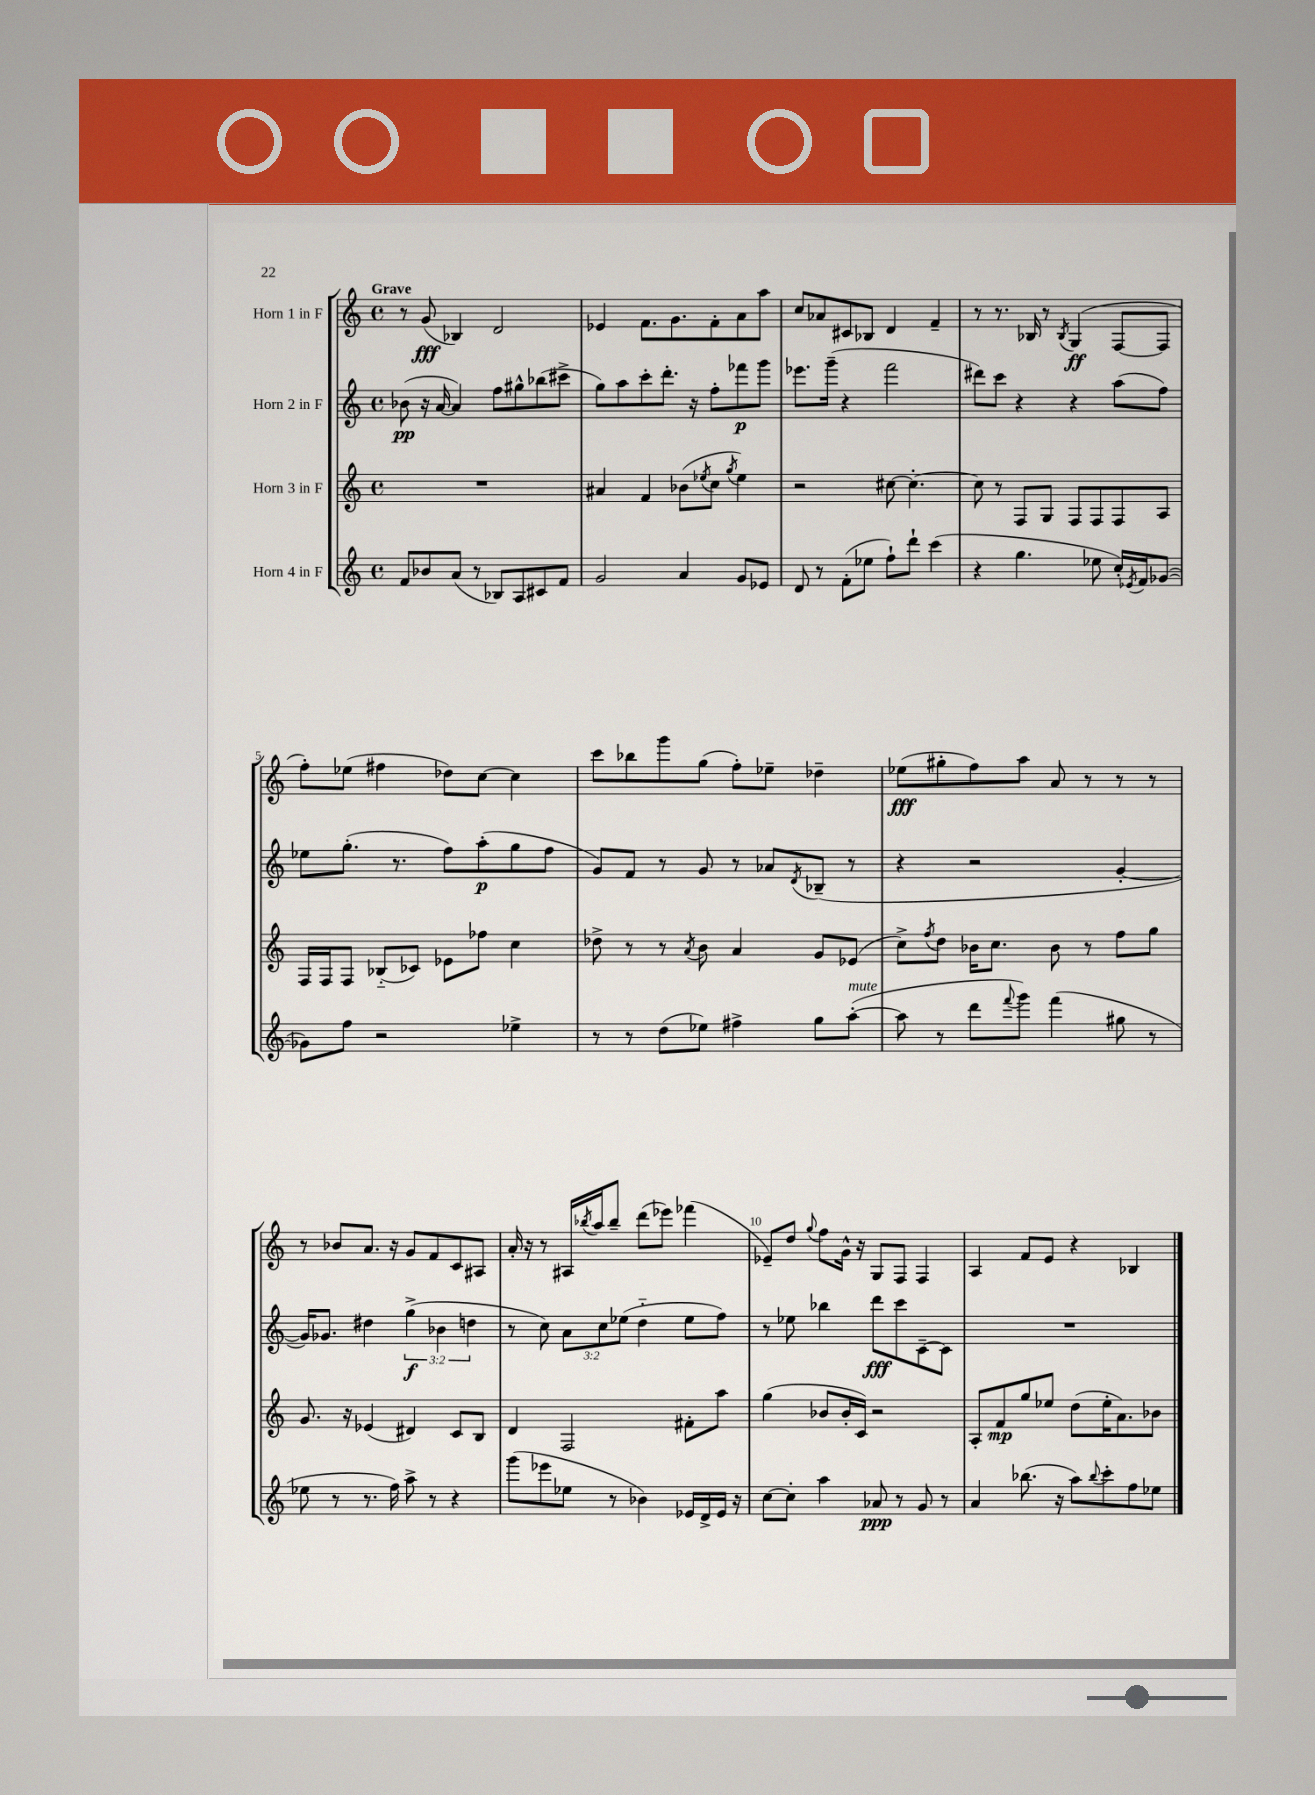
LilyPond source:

<<
\new StaffGroup <<
\new Staff = "s0" \with { instrumentName = "Horn 1 in F" } {
    \clef treble \key c \major \defaultTimeSignature \time 4/4 \tempo "Grave"
    r8 g'8\fff( bes4) d'2 |
    ees'4 f'8. g'8. f'8-. a'8 a''8 |
    c''8 aes'8 cis'8 bes8 d'4 f'4-- |
    r8 r8. bes16 r8 \acciaccatura { bes8 } g4\ff( f8~ f8 |
    f''8-.) ees''8( fis''4 des''8) c''8~ c''4 |
    c'''8 bes''8 g'''8 g''8( f''8-.) ees''8-- des''4-- |
    ees''8\fff( gis''8-. f''8) a''8 a'8 r8 r8 r8 |
    r8 bes'8 a'8. r16 g'8 f'8 c'8 ais8 |
    a'16-. r16 r8 ais16 \acciaccatura { bes''8 } a''16 bes''8-- d'''8( ees'''8) fes'''4( |
    ees'8--) d''8 \appoggiatura { g''8 } f''8 g'16-^ r16 g8 f8 f4 |
    a4 f'8 e'8 r4 bes4 \bar "|." |
}
\new Staff = "s1" \with { instrumentName = "Horn 2 in F" } {
    \clef treble \key c \major \defaultTimeSignature \time 4/4 \override Staff.TupletNumber.text = #tuplet-number::calc-fraction-text
    bes'8\pp( r16 a'16~ a'4) f''8 gis''8-^ bes''8( cis'''8-> |
    g''8) a''8 c'''8-. d'''8.-. r16 f''8-. fes'''8\p g'''8 |
    ees'''8. g'''16--( r4 f'''2 |
    dis'''8) c'''8 r4 r4 a''8( f''8) |
    ees''8 g''8.-.( r8. f''8) a''8-.\p( g''8 f''8 |
    g'8) f'8 r8 g'8 r8 aes'8 \acciaccatura { d'8 } bes8--( r8 |
    r4 r2 g'4~-. |
    g'16) ges'8. dis''4 \tuplet 3/2 { g''4->\f( bes'4 d''4 } |
    r8 c''8) \tuplet 3/2 { a'8 c''8 ees''8( } d''4-_ ees''8 f''8) |
    r8 ees''8 bes''4 d'''8\fff c'''8 c'8~-- c'8 |
    R1 \bar "|." |
}
\new Staff = "s2" \with { instrumentName = "Horn 3 in F" } {
    \clef treble \key c \major \defaultTimeSignature \time 4/4
    R1 |
    ais'4 f'4 bes'8( \acciaccatura { ees''8 } c''8 \acciaccatura { g''8 } ees''4) |
    r2 cis''8~ cis''4.~-. |
    cis''8 r8 f8 g8 f8 f8 f8 a8 |
    f16 f16 f8 bes8-_( ces'8) ees'8 fes''8 c''4 |
    des''8-> r8 r8 \acciaccatura { a'8 } b'8 a'4 g'8 ees'8( |
    c''8->) \acciaccatura { f''8 } d''8 bes'16 c''8. bes'8 r8 f''8 g''8 |
    g'8. r16 ees'4( dis'4) c'8 b8 |
    d'4 f2 fis'8-. a''8 |
    g''4( bes'8 bes'16-. c'16) r2 |
    a8-. f'8\mp g''8 ees''8 d''8( ees''16-. a'8.) bes'8 \bar "|." |
}
\new Staff = "s3" \with { instrumentName = "Horn 4 in F" } {
    \clef treble \key c \major \defaultTimeSignature \time 4/4
    f'8 bes'8 a'8( r8 bes8) a8 cis'8 f'8 |
    g'2 a'4 g'8 ees'8 |
    d'8 r8 f'8-.( ees''8 f''8-!) d'''8-! c'''4( |
    r4 g''4. ees''8 c''16-.) \acciaccatura { ees'8 } f'16 ges'8~( |
    ges'8) f''8 r2 ees''4-> |
    r8 r8 d''8( ees''8) fis''4-> g''8 a''8~-.^\markup { \italic "mute" }( |
    a''8 r8 d'''8 \appoggiatura { f'''8 } g'''8) f'''4( gis''8 r8 |
    ees''8 r8 r8. f''16) a''8-> r8 r4 |
    g'''8( ees'''8 ees''8 r8 bes'4) ees'16 d'16-> ees'16 r16 |
    c''8~ c''8-. a''4 aes'8\ppp r8 g'8 r8 |
    a'4 bes''8.( r16 a''8) \appoggiatura { bes''8 } c'''8-. f''8 ees''8 \bar "|." |
}
>>
>>
\layout { \context { \Score \override BarNumber.break-visibility = ##(#f #t #t) barNumberVisibility = #(every-nth-bar-number-visible 5) } }
